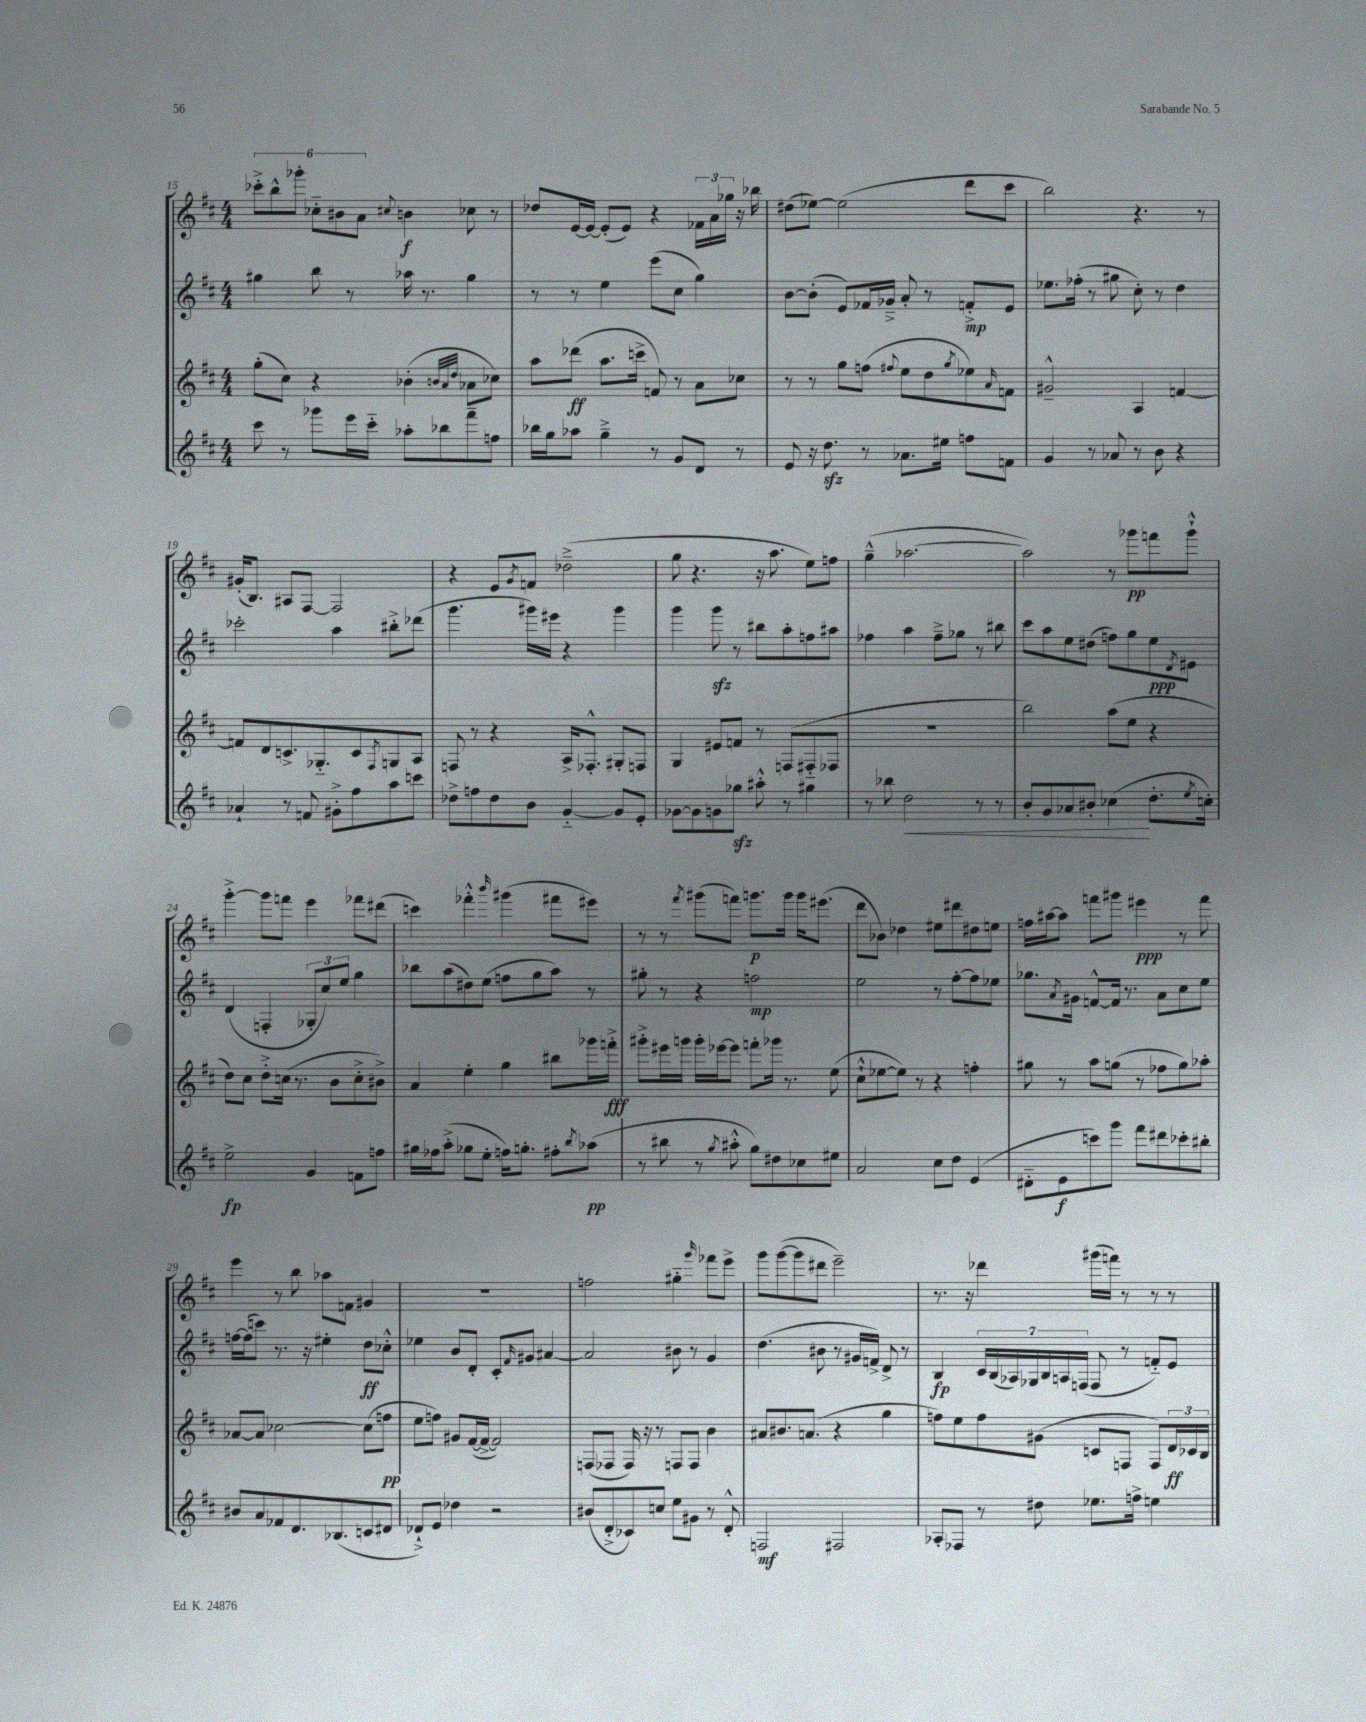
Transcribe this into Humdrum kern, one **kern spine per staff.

**kern	**kern	**kern	**kern
*staff4	*staff3	*staff2	*staff1
*clefG2	*clefG2	*clefG2	*clefG2
*k[f#c#]	*k[f#c#]	*k[f#c#]	*k[f#c#]
*M4/4	*M4/4	*M4/4	*M4/4
8ccc#\	(8gg'\L	4gg#\	12ccc-'^\L
.	.	.	12bb^^\
8r	8cc#\J)	.	.
.	.	.	12ggg-'\J
8ggg-\L	4r	8bb\	12cc-'~\L
.	.	.	12b#\
16eee\L	.	8r	.
.	.	.	12a\J
16ccc#'~\JJ	.	.	.
.	.	.	8qqcc#/
8aa-'\L	(4b-'\	16aa-\	4b\
.	.	8.r	.
8bb-\	.	.	.
.	32qqb/LLL	.	.
.	32qqa/	.	.
.	32qqdd/JJJ	.	.
8fff#~\	8a-\L	4gg#\	8cc-\
8ff\J	8cc-\J)	.	8r
=	=	=	=
16bb-\LL	8aa\L	8r	8dd-/L
16gg\J	.	.	.
8aa-\J	(8ddd-\J	8r	[16e/L
.	.	.	16e/_JJ
4gg~^\	8.aa\L	4ee\	(8e'/]L
.	.	.	8e/J)
.	16ccc^\Jk	.	.
8r	8f/)	(8eee\L	4r
8g/L	8r	8cc#\J	.
8d/J	8a\L	4gg\)	24f-\LL
.	.	.	24a\
.	.	.	24gg-\JJ
8r	8cc-\J	.	16r
.	.	.	16bb-\
=	=	=	=
8e/	8r	[8b\L	(8dd#\L
16r	8r	(8b'\]J	[8ee-\J)
8.dd\	.	.	.
.	8gg\L	8e/L)	(2ee-\]
8r	(8ff\J	16f-/L	.
.	.	16g-~^/JJ	.
.	8qqff#/	.	.
8.a-\L	8ee\L	8a'/	.
.	8dd\	8r	.
16ee#\Jk	.	.	.
.	8qgg/	.	.
8ff\L	8ee-\)	8f'^/L	8ddd\L
.	16qqa/	.	.
8f\J	8f\J	8e/J	8ccc#\J
=	=	=	=
4g/	2g#~^^/	8.ee-\L	2bb\)
.	.	(16ff-'\Jk	.
8r	.	8r	.
8a-/	.	8gg#\	.
8r	4A/	8cc#'\)	4.r
8b\	.	8r	.
4r	[4f/	4dd\	.
.	.	.	8r
=	=	=	=
4a-`/	8f/]L	2ccc-'\	(16g#'/LK
.	.	.	8.B/J)
.	8d/	.	.
8r	8.c^/	.	8A#/L
8f/	.	.	[8F#/J
.	8.G-'~/	.	.
8g#'^\L	.	4aa\	2F#/]
8ff#\	8c/	.	.
.	8qF#/	.	.
8aa\	8G/	8bb#'^\L	.
8ccc\J	8A/J	(8ddd-\J	.
=	=	=	=
8dd-^\L	8F/	4.ggg\	4r
8ff\	8r	.	.
8dd-\	4r	.	8e/L
.	.	.	8qg/
8b\J	.	16ggg#\LL)	8f/J
.	.	16eee#\JJ	.
[4g'~/	16A^/LK	4r	(2dd-~^\
.	8.F-'^^/J	.	.
8g/]L	8G#'/L	4ggg#\	.
8e'/J	8F/J	.	.
=	=	=	=
[8g-\L	4G/	4ggg\	8gg\
8g-\]	.	.	4.r
8g\	8e#/L	8ggg\	.
8gg-\J	8f/J	8r	.
8aa#'^^\	8r	8bb#\L	16r
.	.	.	8.aa\
8r	(8F/L	8aa'\	.
4gg#\	8F#'~/	8ff\	8ee\L)
.	8F-/J	8aa#\J	8ff\J
=	=	=	=
8r	1r	4ff-\	(4gg~^^\
8bb-\	.	.	.
2dd\	.	4aa\	[2.aa-\
.	.	8ff-~^\L	.
.	.	8gg-\J	.
8r	.	8r	.
8r	.	8bb#\	.
=	=	=	=
8b'/L	2bb\)	8ccc#\L	2aa-\])
8g/	.	8aa\	.
8a-/	.	8ee\	.
8b#'/J	.	(8dd#\J	.
(4cc-\	(8aa\L	8ff\L)	8r
.	8ee\J	8gg\	8ggg-\L
8.dd'\L	4r	8ee\	8fff\
.	.	8qd/	.
.	.	8e#\J	8ggg-`^^\J
8qee/	.	.	.
16cc'\Jk)	.	.	.
=	=	=	=
2ee^\	8dd\L)	(4d/	[4ggg'^\
.	8cc#\J	.	.
.	8dd'^\L	4F'/	8ggg\]L
.	(16cc\Jk	.	8fff\J
.	8.r	.	.
4g/	.	12G-'/L	4eee\
.	.	12cc#/)	.
.	8b\L	.	.
.	.	12ee/J	.
8f\L	8cc'^\	4gg\	8fff-\L
8ff\J	8b#^\J)	.	(8ddd#\J
=	=	=	=
16gg#\LL	4a/	8bb-\L	4ccc\)
16ff-\J	.	.	.
(8aa'^\J	.	(8aa\	.
8gg-\L	4ee'\	8dd#\)	4fff-'^^\
8ee'\J	.	(8ee\J	.
.	.	.	16qqbbb/
16ff\LK)	4gg\	8ff\L	(4ggg#\
8.gg'\J	.	.	.
.	.	8gg\	.
8ff#'\L	8bb#\L	8aa\J)	8fff#\L
8qbb/	.	.	.
(8aa-\J	16ggg-\L	8r	8eee#\J)
.	16fff'^\JJ	.	.
=	=	=	=
8r	8ggg#'^\L	8gg#'\	8r
8bb#\	16eee#\L	8r	8r
.	16ggg\JJ	.	.
.	.	.	8qfff#/
8r	16ggg'\LL	4r	(8ggg#\L
.	[16eee-\J	.	.
8qgg/	.	.	.
8aa#'^^\	8eee-\]J	.	8fff\J)
8gg\L)	8fff'\L	2ff\	8.ggg\L
8dd#\	16ggg-\Jk	.	.
.	8.r	.	16ggg\Jk
8cc-\	.	.	16ggg\LK
.	.	.	(8.eee#\J
8ee#\J	(8ee\	.	.
=	=	=	=
2a/	8cc#`^^\L	2ee\	8ddd\L
.	[8ee-\	.	8b-\J)
.	8ee-\]J)	.	4dd-\
.	8r	.	.
8cc#\L	4r	8r	8ee#\L
8dd\J	.	[8ff#'\L	8ddd#\
(4e/	4ff'\	8ff#\]	8dd#\
.	.	8ee-\J	8ee\J
=	=	=	=
8d#'~\L	8gg#\	8.gg-\L	16ff\LL
.	.	.	[16aa#\J
8e\	8r	.	8aa#\]J
.	.	8qa/	.
.	.	16g#\Jk	.
8ccc\)	8aa\L	[8f^^/L	8fff\L
8ggg\J	(8gg\J	16f/]Jk	8ggg#\J
.	.	8.r	.
8fff#\L	8r	.	4eee#\
8ddd#\	8ff-\L	8a\L	.
8ccc-'\	8gg\)	8cc#\	8r
8bb#'\J	8aa-'\J	8ee\J	8fff\
=	=	=	=
8b#/L	[8a-/L	[16ff\LL	4eee\
.	.	(16ff\]J	.
8a/	8a-/]J	8ccc\J)	.
8f-/	[2cc-\	8.r	8r
8.d/	.	.	8bb\
.	.	16r	.
.	.	4ee#'\	8aa-\L
(8.B-/	.	.	.
.	.	.	8f\J
8c/	(8cc-\]L	8dd\L	4g#/
8d#/J	8ff\J	8cc-'^^\J	.
=	=	=	=
8d-`^/L)	8ee\L	4ee-\	1r
8e/J	8ff\J)	.	.
4dd-\	8g#/L	8b/L	.
.	([16f#/L	8d'/J	.
.	16f#^/_JJ	.	.
2r	2f#/])	8c#'/L	.
.	.	16qqf#/	.
.	.	8g#/J	.
.	.	[4a#/	.
=	=	=	=
(8b#/L	(8F/L	2a#/]	2ff\
8d'^/	8F-/J	.	.
8c-/)	16F-/)	.	.
.	16r	.	.
8cc/J	8r	.	.
8ee\L	8F/L	8b#\	4gg#'~\
8g#\J	8F/J	8r	.
.	.	.	16qqggg/
8r	4b\	4g/	8fff-\L
8d'^^/	.	.	8eee^\J
=	=	=	=
2F/	8a#/L	(4.dd\	8ggg\L
.	8.b#/	.	([8ggg\
.	.	.	8ggg\]
.	(8.a/J	.	.
.	.	8b#\	8ddd#\J
2F#/	4r	8r	2eee~\)
.	.	16g#/LL	.
.	.	16f^/JJ)	.
.	4gg\	8d^/	.
.	.	8r	.
=	=	=	=
8A-'/L	8ff\L)	4B/	8.r
8F-/J	8ee\	.	.
.	.	.	16r
8r	8ff\	28c#/LL	4ddd-\
.	.	(28B/	.
.	.	28A-/)	.
.	.	28G-/	.
8dd#\	(8g#\J	.	.
.	.	28B/	.
.	.	28A/	.
.	.	(28F/JJ	.
8.ee-\L	8c/L	8F/	(16ggg#\LL
.	.	.	16fff\JJ)
.	8F/J	8r	8r
16ff^\Jk	.	.	.
4ee\	8F/L)	8f'~/L)	8r
.	24d/L	8e/J	8r
.	24c-/	.	.
.	24B/JJ	.	.
==	==	==	==
*-	*-	*-	*-
